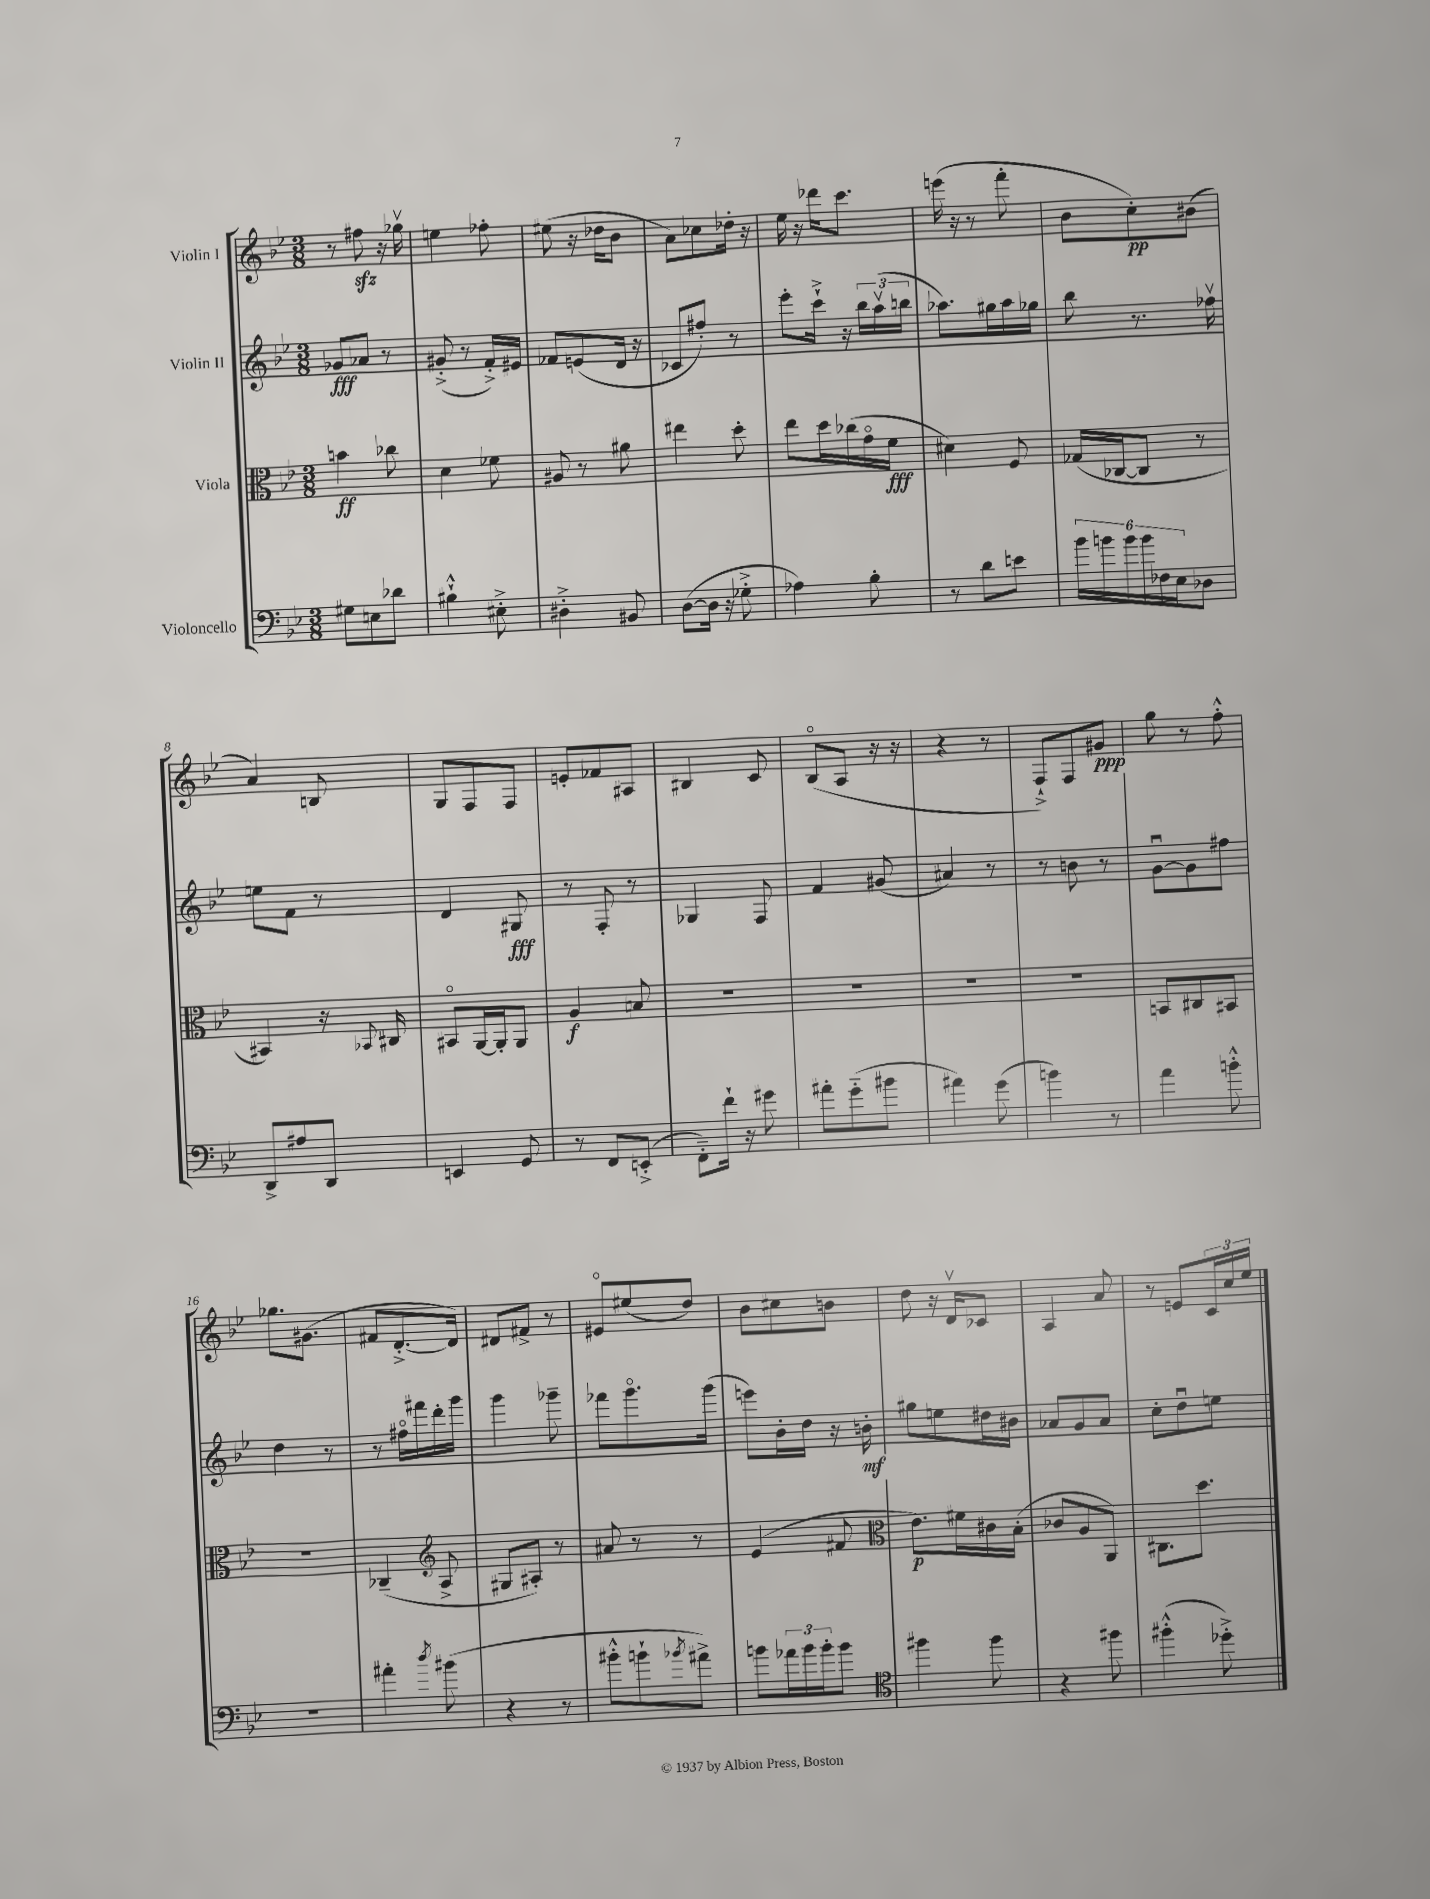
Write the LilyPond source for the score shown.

<<
\new StaffGroup <<
\new Staff = "s0" \with { instrumentName = "Violin I" } {
    \clef treble \key bes \major \numericTimeSignature \time 3/8
    r8 fis''8\sfz r16 ges''16\upbow |
    e''4 fes''8-. |
    eis''8( r16 des''16 bes'8 |
    a'8) ces''8 des''16-. r16 |
    ees''16 r16 des'''16 c'''8. |
    e'''16( r16 r8 f'''8-. |
    bes'8 c''8-.\pp) bis'8( |
    a'4) b8 |
    g8 f8 f8 |
    e'8-. fes'8 ais8 |
    bis4 c'8 |
    bes8\flageolet( a8 r16 r16 |
    r4 r8 |
    f8-!->) f8 gis'8\ppp |
    g''8 r8 f''8-.-^ |
    ges''8. gis'8.( |
    fis'8 d'8.~-.-> d'16) |
    dis'8 fis'8-> r8 |
    eis'8\flageolet eis''8( d''8) |
    bes'8 cis''8 b'8 |
    d''8 r16 d'16\upbow ces'8 |
    a4 a'8 |
    r8 e'8 \tuplet 3/2 { c'16 c''16 ees''16 } \bar "|." |
}
\new Staff = "s1" \with { instrumentName = "Violin II" } {
    \clef treble \key bes \major \numericTimeSignature \time 3/8
    ges'8\fff aes'8 r8 |
    gis'8-.->( r8 f'16-.->) eis'16 |
    fes'8 e'8( d'16 r16 |
    ces'8 fis''8-.) r8 |
    ees'''8-. c'''16-!-> r16 \tuplet 3/2 { bes''16 a''16\upbow( b''16 } |
    aes''8.) gis''16 aes''16 ges''16 |
    bes''8 r8. fes''16\upbow |
    e''8 f'8 r8 |
    d'4 gis8\fff |
    r8 f8-. r8 |
    ges4 f8 |
    f'4 gis'8( |
    ais'4) r8 |
    r8 b'8 r8 |
    g'8~\downbow g'8 fis''8 |
    d''4 r8 |
    r8 fis''16\flageolet fis'''16 d'''16-. g'''16 |
    g'''4 ges'''8-- |
    fes'''8 g'''8.\flageolet g'''16( |
    e'''8) bes'16-. d''16 r16 b'16-.\mf |
    gis''8 e''8 dis''16 bis'16 |
    aes'8 g'8 aes'8 |
    c''8-. d''8\downbow e''8 \bar "|." |
}
\new Staff = "s2" \with { instrumentName = "Viola" } {
    \clef alto \key bes \major \numericTimeSignature \time 3/8
    b'4\ff ces''8 |
    d'4 fes'8 |
    ais8 r8 ais'8 |
    eis''4 d''8-. |
    ees''8 d''16 ces''16( g'16\flageolet f'16\fff |
    dis'4) f8 |
    ges16( ces16~ ces8 r8 |
    bis,4) r16 \appoggiatura { bes,8 } cis16 |
    bis,8\flageolet a,16~ a,16-. a,8 |
    a4\f b8 |
    R4. |
    R4. |
    R4. |
    R4. |
    b,8 cis8 bis,8 |
    R4. |
    ces4--( \clef treble a8-> |
    gis8 ais8-.) r8 |
    ais'8 r8 r8 |
    ees'4( fis'8 |
    \clef alto ees'8.\p) fis'16 cis'16 bes16-.( |
    ces'8 a8 a,8) |
    cis8. d''8. \bar "|." |
}
\new Staff = "s3" \with { instrumentName = "Violoncello" } {
    \clef bass \key bes \major \numericTimeSignature \time 3/8
    gis8 e8 des'8 |
    bis4-!-^ eis8-.-> |
    dis4-.-> bis,8 |
    d8~( d16 r16 ges8-.-> |
    aes4) bes8-. |
    r8 d'8 e'8 |
    \tuplet 6/4 { bes'16 b'16 b'16 b'16 fes16 ees16 } des8 |
    d,8-> ais8 d,8 |
    e,4 g,8 |
    r8 f,8 e,8-.->( |
    f,8-_) f'16-! r16 gis'8 |
    ais'8-. g'8-_( bis'8 |
    ais'4) g'8( |
    b'4) r8 |
    a'4 b'8-.-^ |
    R4. |
    ais'4-. \acciaccatura { d''8 } bis'8( |
    r4 r8 |
    bis'8-.-^ b'8-! \acciaccatura { bes'8 } ais'8->) |
    b'8 \tuplet 3/2 { aes'16 b'16 b'16-. } b'8 |
    \clef tenor fis''4 fis''8 |
    r4 fis''8 |
    fis''4-.-^( des''8-.->) \bar "|." |
}
>>
>>
